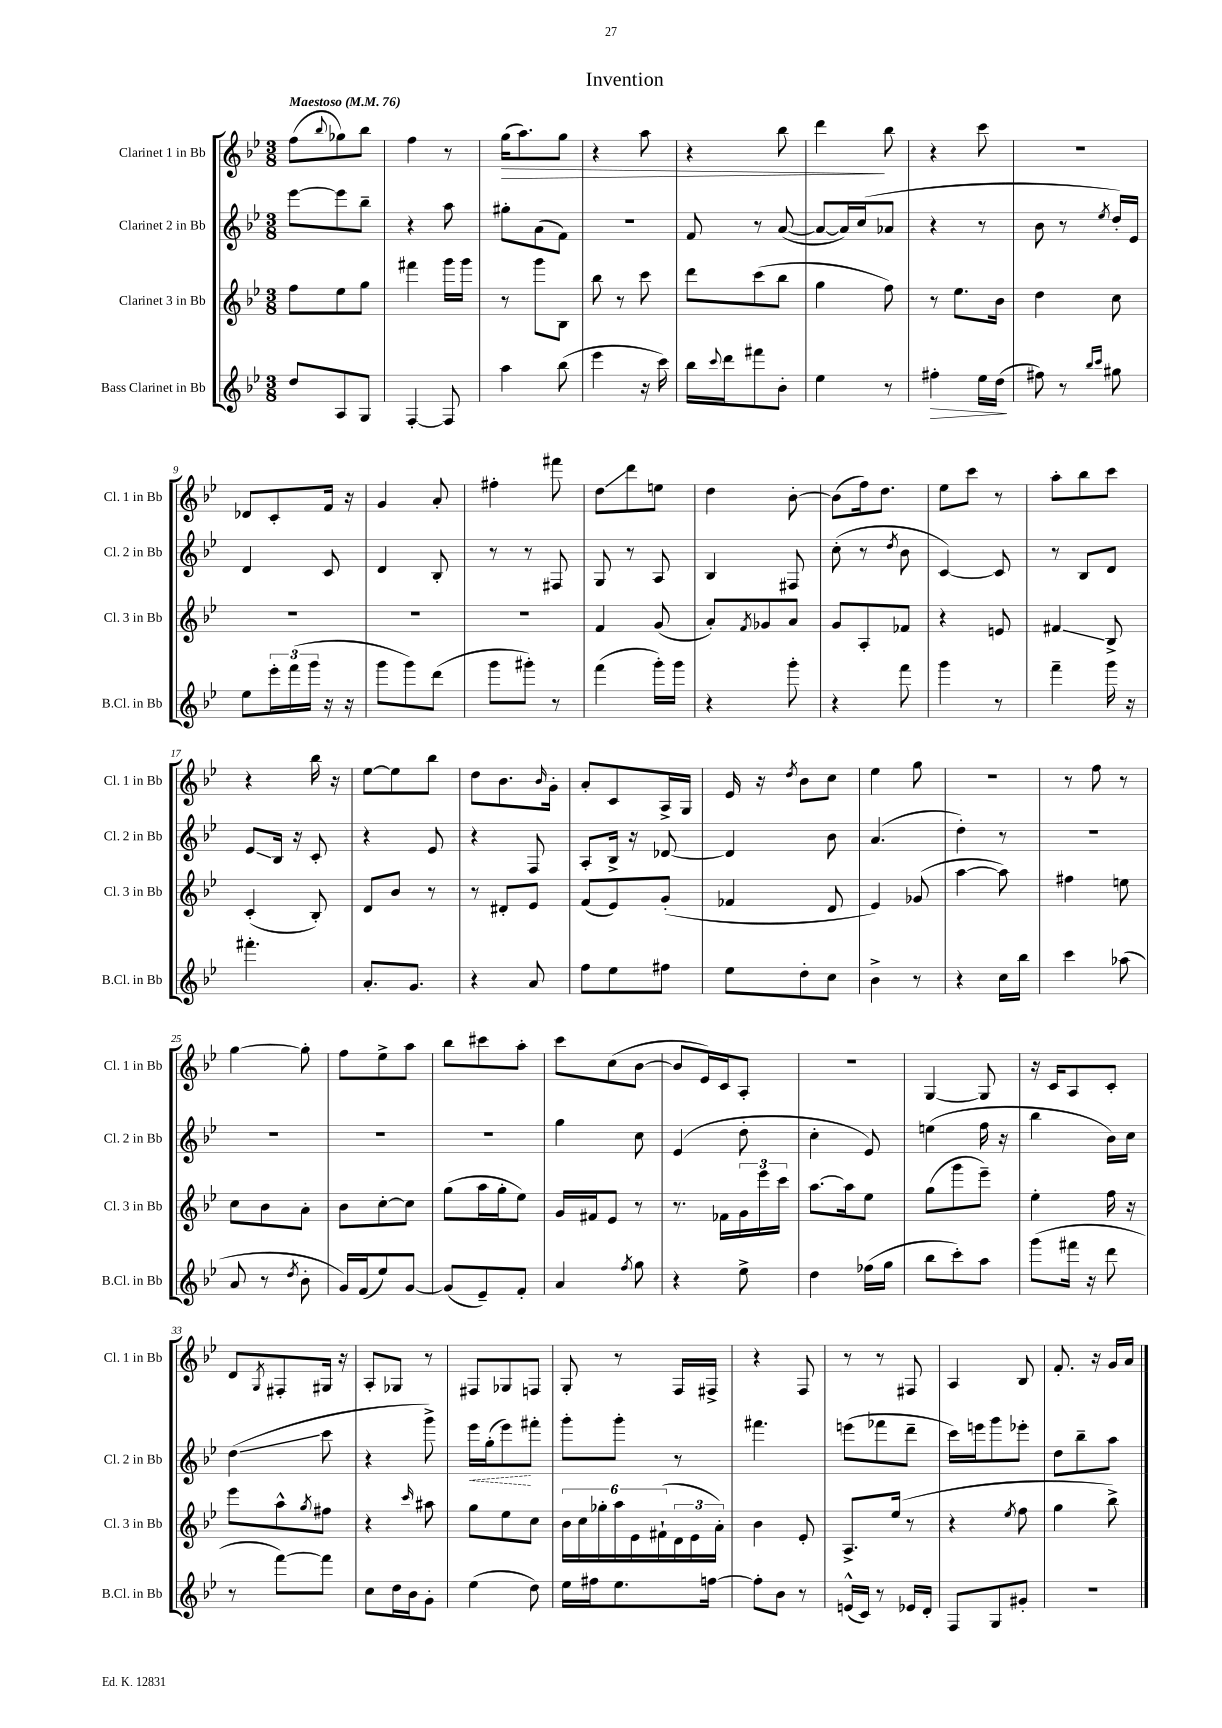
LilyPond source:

\header { title = "Invention" }
<<
\new StaffGroup <<
\new Staff = "s0" \with { instrumentName = "Clarinet 1 in Bb" shortInstrumentName = "Cl. 1 in Bb" } {
    \clef treble \key bes \major \numericTimeSignature \time 3/8 \tempo "Maestoso" 4 = 76
    f''8( \appoggiatura { bes''8 } ges''8) bes''8 |
    f''4 r8 |
    g''16\>( a''8.) g''8 |
    r4 a''8 |
    r4 bes''8 |
    d'''4\! bes''8 |
    r4 c'''8 |
    R4. |
    des'8 c'8-. f'16 r16 |
    g'4 a'8-. |
    fis''4-. fis'''8 |
    d''8\glissando d'''8 e''8 |
    d''4 bes'8~-. |
    bes'8( f''16) d''8. |
    ees''8 c'''8 r8 |
    a''8-. bes''8 c'''8 |
    r4 bes''16 r16 |
    ees''8~ ees''8 bes''8 |
    d''8 bes'8. \grace { bes'16 } g'16-. |
    a'8-. c'8 a16-> g16 |
    ees'16 r16 \acciaccatura { d''8 } bes'8 c''8 |
    ees''4 g''8 |
    R4. |
    r8 f''8 r8 |
    g''4~ g''8-. |
    f''8 ees''8-> a''8 |
    bes''8 cis'''8 a''8-. |
    c'''8 c''8( bes'8~ |
    bes'8 ees'16) c'16 a8-. |
    R4. |
    g4~ g8 |
    r16 c'16 a8 c'8-. |
    d'8 \acciaccatura { g8 } fis8-. gis16 r16 |
    a8-. ges8 r8 |
    fis8 ges8 f8 |
    g8-. r8 f16 fis16-> |
    r4 f8 |
    r8 r8 fis8 |
    a4 bes8 |
    f'8.-. r16 g'16 a'16 \bar "|." |
}
\new Staff = "s1" \with { instrumentName = "Clarinet 2 in Bb" shortInstrumentName = "Cl. 2 in Bb" } {
    \clef treble \key bes \major \numericTimeSignature \time 3/8
    ees'''8~ ees'''8 bes''8-- |
    r4 a''8 |
    gis''8-. a'8( f'8) |
    R4. |
    f'8 r8 a'8~( |
    a'8~ a'16) c''16( aes'8 |
    r4 r8 |
    bes'8 r8 \acciaccatura { ees''8 } d''16-.) ees'16 |
    d'4 c'8 |
    d'4 bes8-. |
    r8 r8 fis8 |
    g8 r8 a8 |
    bes4 fis8 |
    c''8-.( r8 \acciaccatura { d''8 } bes'8 |
    c'4~) c'8 |
    r8 bes8 d'8 |
    ees'8\glissando bes16 r16 c'8-. |
    r4 ees'8 |
    r4 f8 |
    a8-. bes16-> r16 des'8~ |
    des'4 bes'8 |
    a'4.( |
    d''4-.) r8 |
    R4. |
    R4. |
    R4. |
    R4. |
    g''4 c''8 |
    ees'4( d''8-. |
    c''4-. ees'8) |
    e''4( f''16 r16 |
    bes''4 bes'16) c''16 |
    d''4\glissando( c'''8 |
    r4 g'''8->) |
    \once \override Hairpin.style = #'dashed-line ees'''16\< g''16-.( ees'''8\!) fis'''8-. |
    g'''8-. g'''8-. r8 |
    fis'''4. |
    e'''8( fes'''8 d'''8-- |
    c'''16) e'''16 g'''8 ees'''8-. |
    d''8 bes''8-- a''8 \bar "|." |
}
\new Staff = "s2" \with { instrumentName = "Clarinet 3 in Bb" shortInstrumentName = "Cl. 3 in Bb" } {
    \clef treble \key bes \major \numericTimeSignature \time 3/8
    f''8 ees''8 g''8 |
    fis'''4 g'''16 g'''16 |
    r8 g'''8 bes8 |
    bes''8 r8 c'''8 |
    d'''8 c'''8( bes''8 |
    g''4 f''8) |
    r8 ees''8. bes'16 |
    d''4 c''8 |
    R4. |
    R4. |
    R4. |
    f'4 g'8( |
    a'8-.) \acciaccatura { f'8 } ges'8 a'8 |
    g'8 a8-. fes'8 |
    r4 e'8 |
    fis'4\glissando bes8-> |
    c'4-.( bes8-.) |
    d'8 bes'8 r8 |
    r8 dis'8-. ees'8 |
    f'8( ees'8) g'8-.( |
    fes'4 d'8 |
    ees'4) ges'8( |
    a''4~ a''8) |
    fis''4 e''8 |
    c''8 bes'8 a'8-. |
    bes'8 c''8~-. c''8 |
    g''8( a''16 g''16-. ees''8) |
    g'16 fis'16 ees'8 r8 |
    r8. fes'16 \tuplet 3/2 { g'16 ees'''16 c'''16 } |
    a''8.~ a''16 ees''8 |
    g''8( g'''8 ees'''8--) |
    ees''4-. f''16 r16 |
    ees'''8 a''8-^ \acciaccatura { g''8 } fis''8 |
    r4 \grace { c'''16 } ais''8 |
    g''8 ees''8 c''8 |
    \tuplet 6/4 { bes'16 c''16 ges''16-. a''16 ees'16 fis'16-!( } \tuplet 3/2 { d'16 ees'16 a'16-.) } |
    bes'4 ees'8-. |
    a8.-> ees''16( r8 |
    r4 \acciaccatura { ees''8 } f''8 |
    g''4 bes''8->) \bar "|." |
}
\new Staff = "s3" \with { instrumentName = "Bass Clarinet in Bb" shortInstrumentName = "B.Cl. in Bb" } {
    \clef treble \key bes \major \numericTimeSignature \time 3/8
    d''8 a8 g8 |
    f4~-. f8 |
    a''4 bes''8( |
    ees'''4 r16 c'''16) |
    bes''16 \appoggiatura { c'''8 } d'''16 fis'''8 bes'8-. |
    ees''4 r8 |
    fis''4-.\> ees''16 d''16\!( |
    fis''8) r8 \grace { bes''16 c'''16 } gis''8 |
    ees''8 \tuplet 3/2 { ees'''16-. f'''16( g'''16 } r16 r16 |
    g'''8 g'''8) d'''8( |
    g'''8 gis'''8-.) r8 |
    f'''4( g'''16-.) g'''16 |
    r4 g'''8-. |
    r4 f'''8 |
    g'''4 r8 |
    f'''4-- g'''16 r16 |
    fis'''4.-. |
    a'8.-. g'8. |
    r4 a'8 |
    f''8 ees''8 fis''8 |
    ees''8 d''8-. c''8 |
    bes'4-> r8 |
    r4 c''16 bes''16 |
    c'''4 aes''8( |
    a'8 r8 \acciaccatura { d''8 } bes'8-. |
    g'16) f'16( ees''8) g'8~ |
    g'8( ees'8--) f'8-. |
    a'4 \acciaccatura { f''8 } g''8 |
    r4 ees''8-> |
    d''4 fes''16( g''16 |
    bes''8 c'''8-.) a''8 |
    g'''8( fis'''16 r16 d'''8 |
    r8 f'''8~) f'''8 |
    c''8 d''16 bes'16 g'8-. |
    ees''4( d''8) |
    ees''16 fis''16 ees''8. f''16~ |
    f''8-. bes'8 r8 |
    e'16-^( c'16) r8 ees'16 d'16-. |
    f8 g8 gis'8-. |
    R4. \bar "|." |
}
>>
>>
